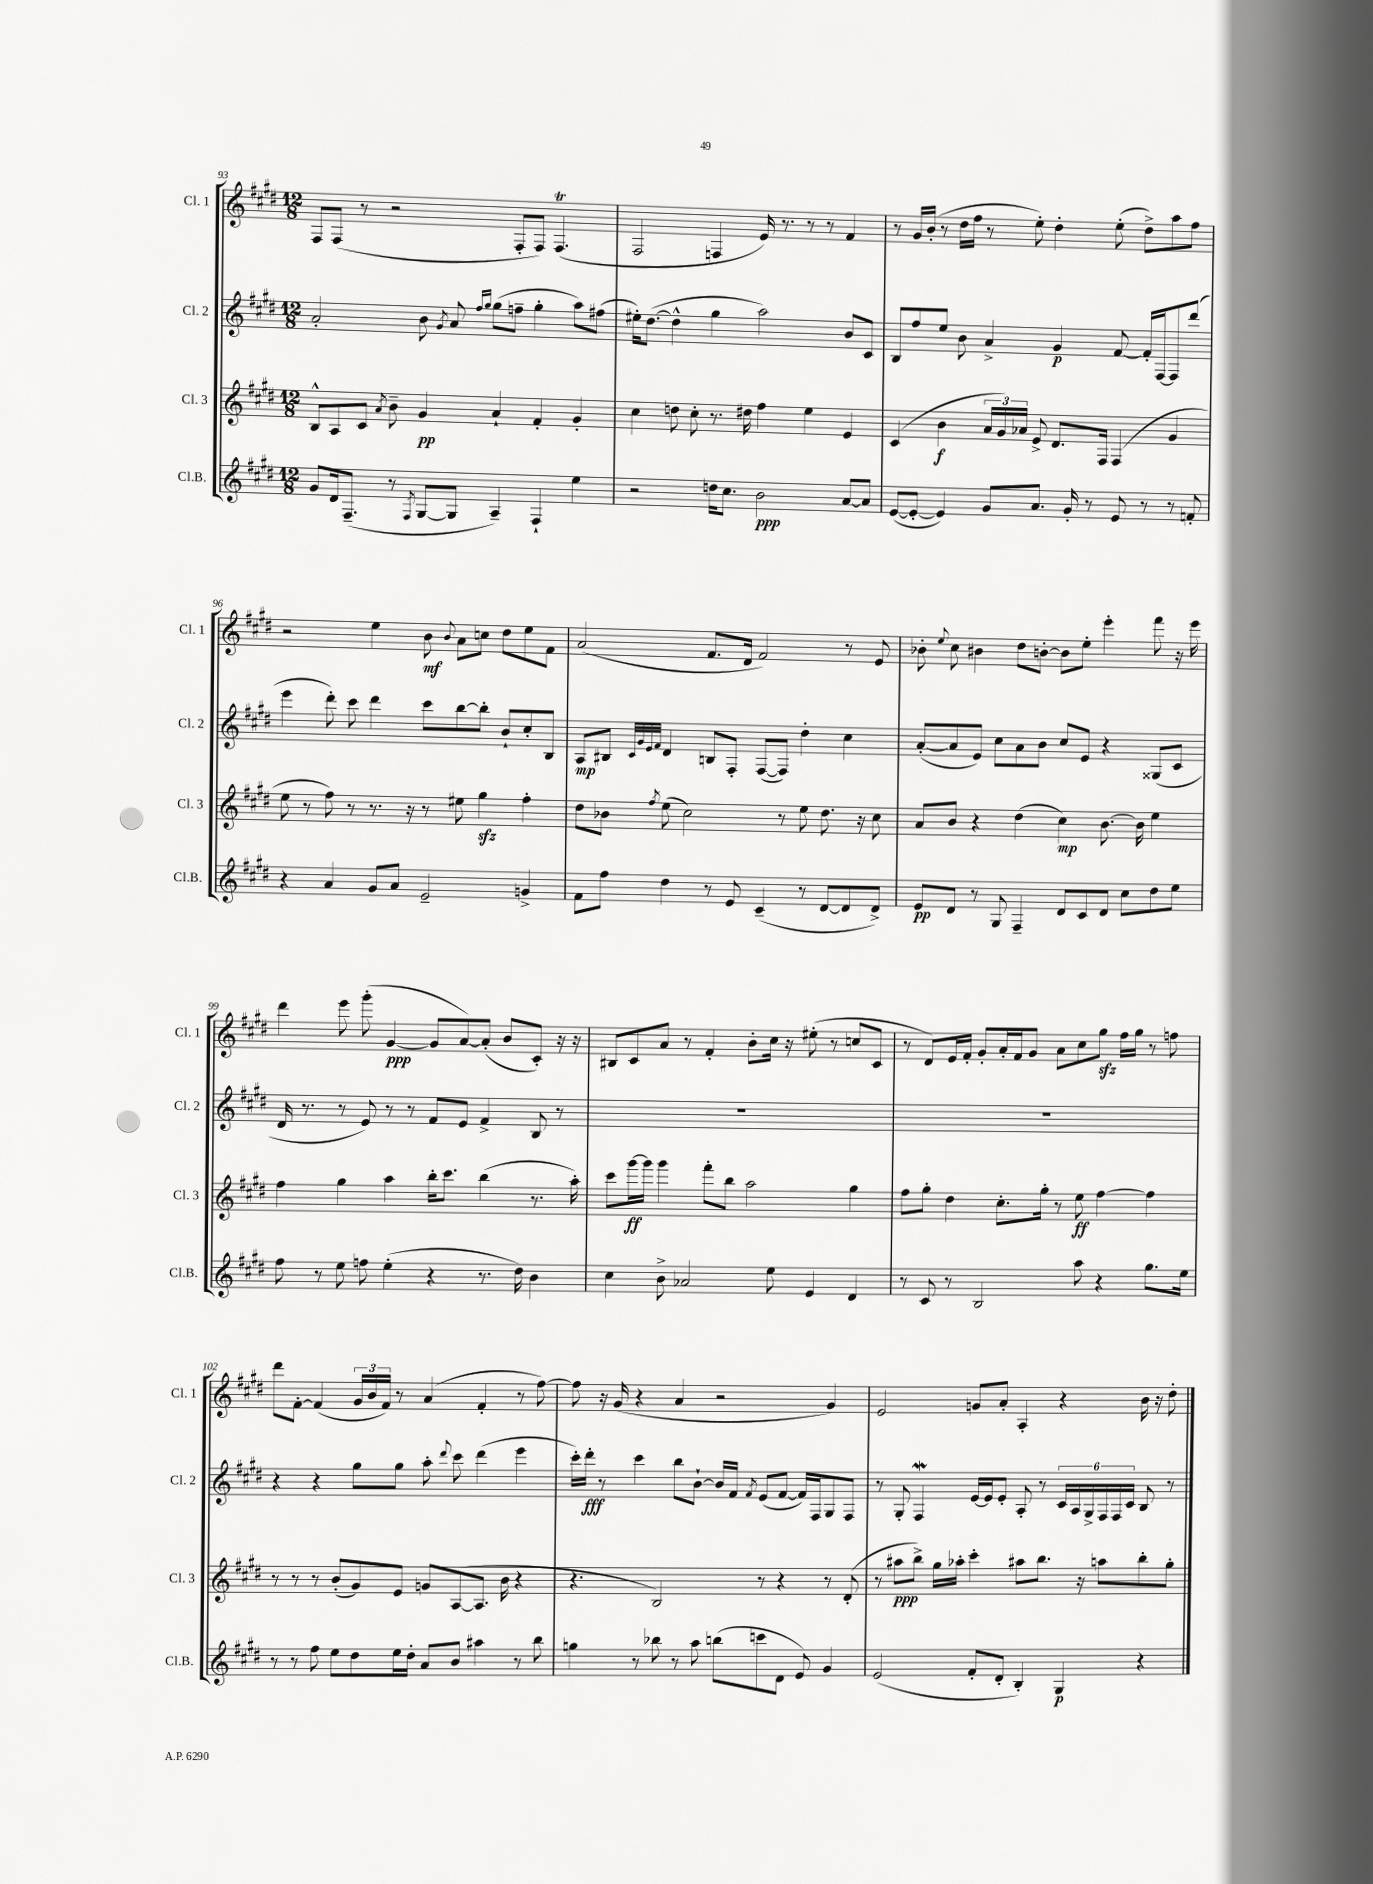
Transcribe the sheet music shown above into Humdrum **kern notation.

**kern	**dynam	**kern	**dynam	**kern	**dynam	**kern	**dynam
*part4	*part4	*part3	*part3	*part2	*part2	*part1	*part1
*staff4	*staff4	*staff3	*staff3	*staff2	*staff2	*staff1	*staff1
*I"Cl.B.	*	*I"Cl. 3	*	*I"Cl. 2	*	*I"Cl. 1	*
*I'Cl.B.	*	*I'Cl. 3	*	*I'Cl. 2	*	*I'Cl. 1	*
*clefG2	*	*clefG2	*	*clefG2	*	*clefG2	*
*k[f#c#g#d#]	*	*k[f#c#g#d#]	*	*k[f#c#g#d#]	*	*k[f#c#g#d#]	*
*M12/8	*	*M12/8	*	*M12/8	*	*M12/8	*
=93	=93	=93	=93	=93	=93	=93	=93
8g#/L	.	8B^^/L	.	2a'/	.	8F#/L	.
16d#/k	.	8A/	.	.	.	(8F#/J	.
(8.F#~/J	.	.	.	.	.	.	.
.	.	8c#/J	.	.	.	8r	.
.	.	8qa/	.	.	.	.	.
8r	.	8b~\	.	.	.	2r	.
8qF#/	.	.	.	.	.	.	.
[8G#/L	.	4g#/	pp	8b\	.	.	.
.	.	.	.	8qg#/	.	.	.
8G#/J]	.	.	.	8a/	.	.	.
.	.	.	.	16qqff#/LL	.	.	.
.	.	.	.	16qqgg#/JJ	.	.	.
4A~/)	.	4a`/	.	(8gg#\L	.	.	.
.	.	.	.	8ffn~\J	.	8F#'/L	.
4F#`/	.	4f#'/	.	4gg#'\	.	8F#/J)	.
.	.	.	.	.	.	(4.F#T/	.
4ee\	.	4g#'/	.	8aa\L)	.	.	.
.	.	.	.	(8ff#X\J	.	.	.
=94	=94	=94	=94	=94	=94	=94	=94
2r	.	4cc#\	.	16ee#X'\KL)	.	2F#/	.
.	.	.	.	([8.dd#\J	.	.	.
.	.	8ddn\	.	4dd#^^\]	.	.	.
.	.	8cc#'\	.	.	.	.	.
16ddn\KL	.	8.r	.	4gg#\	.	4Fn/	.
8.cc#\J	.	.	.	.	.	.	.
.	.	16dd#X\	.	.	.	.	.
2b\	ppp	4ff#\	.	2aa\)	.	16e/)	.
.	.	.	.	.	.	8.r	.
.	.	4ee\	.	.	.	8r	.
.	.	.	.	.	.	8r	.
[8a/L	.	4e/	.	8b/L	.	4f#/	.
8a/J]	.	.	.	8c#/J	.	.	.
=95	=95	=95	=95	=95	=95	=95	=95
([8e/L	.	(4c#/	.	8B/L	.	8r	.
8e'/J_	.	.	.	8ff#/	.	16g#/LL	.
.	.	.	.	.	.	(16b'/JJ	.
4e/])	.	4b\	f	8ee/J	.	8r	.
.	.	.	.	8b\	.	16dd#\LL	.
.	.	.	.	.	.	16ff#\JJ	.
8g#/L	.	24a/LL	.	4a^/	.	8r	.
.	.	24g#/)	.	.	.	.	.
.	.	24a-X/JJ	.	.	.	.	.
8.a/J	.	8e^/	.	.	.	8ee'\)	.
.	.	8.d#/L	.	4g#/	p	4dd#'\	.
16g#'/	.	.	.	.	.	.	.
8r	.	.	.	.	.	.	.
.	.	16F#/Jk	.	.	.	.	.
8e/	.	(4F#/	.	[8f#/	.	(8ee'\	.
8r	.	.	.	16f#'/LL]	.	8dd#^\L)	.
.	.	.	.	[16F#/J	.	.	.
8r	.	4g#/	.	8F#/]	.	8aa\	.
8fn'/	.	.	.	(8ddd#/J	.	8ff#\J	.
!!LO:LB:g=z
=96	=96	=96	=96	=96	=96	=96	=96
4r	.	8ee\	.	4eee\	.	2r	.
.	.	8r	.	.	.	.	.
4a/	.	8ff#\)	.	8ddd#'\)	.	.	.
.	.	8r	.	8ccc#\	.	.	.
8g#/L	.	8.r	.	4ddd#\	.	4ee\	.
8a/J	.	.	.	.	.	.	.
.	.	16r	.	.	.	.	.
2e~/	.	8r	.	8ccc#\L	.	8b\	mf
.	.	.	.	.	.	8qqb/	.
.	.	8ee#X\	.	[8bb\	.	8a\L	.
.	.	4gg#zz\	.	8bb'\J]	.	8ccn\J	.
.	.	.	.	8b`/L	.	8dd#\L	.
4gn^/	.	4ff#'\	.	8cc#'/	.	8ee\	.
.	.	.	.	8B/J	.	8f#\J	.
=97	=97	=97	=97	=97	=97	=97	=97
8f#\L	.	8dd#\L	.	8A/L	mp	(2a/	.
8ff#\J	.	8b-X\J	.	8B#X/J	.	.	.
.	.	.	.	32qqc#/LLL	.	.	.
.	.	.	.	32qqg#/	.	.	.
.	.	.	.	32qqe/	.	.	.
.	.	8qff#/	.	32qqf#/JJJ	.	.	.
4dd#\	.	(8ee\	.	4d#/	.	.	.
.	.	2cc#\)	.	.	.	.	.
8r	.	.	.	8Bn/L	.	8.f#/L	.
8e/	.	.	.	8F#'/J	.	.	.
.	.	.	.	.	.	16d#/Jk	.
(4c#~/	.	.	.	([8F#/L	.	2f#/)	.
.	.	8r	.	8F#/J])	.	.	.
8r	.	8ee\	.	4dd#'\	.	.	.
[8d#/L	.	8.dd#\	.	.	.	.	.
8d#/]	.	.	.	4cc#\	.	8r	.
.	.	16r	.	.	.	.	.
8d#^/J)	.	8cc#\	.	.	.	8e/	.
=98	=98	=98	=98	=98	=98	=98	=98
8e/L	pp	8a/L	.	([8a'/L	.	8b-X'\	.
.	.	.	.	.	.	8qqee/	.
8d#/J	.	8b/J	.	8a/]	.	8cc#\	.
8r	.	4r	.	8e/J)	.	4b#X\	.
8G#/	.	.	.	8cc#\L	.	.	.
4F#~/	.	(4dd#\	.	8a\	.	8dd#\L	.
.	.	.	.	8b\J	.	[8bn'\J	.
8d#/L	.	4cc#\)	mp	8cc#/L	.	8b\L]	.
8c#/	.	.	.	8e/J	.	8ee'\J	.
8d#/J	.	[8.b\	.	4r	.	4eee'\	.
8cc#\L	.	.	.	.	.	.	.
.	.	16b\]	.	.	.	.	.
8dd#\	.	4ee\	.	(8G##X/L	.	8fff#\	.
8ee\J	.	.	.	8c#/J	.	16r	.
.	.	.	.	.	.	16eee\	.
!!LO:LB:g=z
=99	=99	=99	=99	=99	=99	=99	=99
8ff#\	.	4ff#\	.	16d#/	.	4ddd#\	.
.	.	.	.	8.r	.	.	.
8r	.	.	.	.	.	.	.
8ee\	.	4gg#\	.	8r	.	8eee\	.
8ffn\	.	.	.	8e/)	.	(8ggg#'\	.
(4ee'\	.	4aa\	.	8r	.	[4g#/	ppp
.	.	.	.	8r	.	.	.
4r	.	16bb'\KL	.	8f#/L	.	8g#/L]	.
.	.	8.ccc#\J	.	.	.	.	.
.	.	.	.	8e/J	.	[8a/)	.
8.r	.	(4bb\	.	4f#^/	.	(8a'/J]	.
.	.	.	.	.	.	8b/L	.
16dd#\)	.	.	.	.	.	.	.
4b\	.	8.r	.	8B/	.	8c#'/J)	.
.	.	.	.	8r	.	16r	.
.	.	16aa'\)	.	.	.	16r	.
=100	=100	=100	=100	=100	=100	=100	=100
4cc#\	.	8ccc#\L	.	1.r	.	8B#X/L	.
.	.	[16ggg#\L	ff	.	.	8c#/	.
.	.	16ggg#\JJ]	.	.	.	.	.
8b^\	.	4ggg#\	.	.	.	8a/J	.
2a-X/	.	.	.	.	.	8r	.
.	.	8fff#'\L	.	.	.	4f#'/	.
.	.	8bb\J	.	.	.	.	.
.	.	2aa\	.	.	.	8b'\L	.
8ee\	.	.	.	.	.	16cc#\Jk	.
.	.	.	.	.	.	16r	.
4e/	.	.	.	.	.	(8ee#X'\	.
.	.	.	.	.	.	8r	.
4d#/	.	4gg#\	.	.	.	8ccn/L	.
.	.	.	.	.	.	8c#/J	.
=101	=101	=101	=101	=101	=101	=101	=101
8r	.	8ff#\L	.	1.r	.	8r	.
8c#/	.	8gg#'\J	.	.	.	8d#/L)	.
8r	.	4dd#\	.	.	.	16e/L	.
.	.	.	.	.	.	16f#'/JJ	.
2B/	.	.	.	.	.	8g#'/L	.
.	.	8.cc#'\L	.	.	.	16a'/L	.
.	.	.	.	.	.	16f#/J	.
.	.	.	.	.	.	8g#/J	.
.	.	16gg#'\Jk	.	.	.	.	.
.	.	8r	.	.	.	8a\L	.
8aa\	.	8ee\	ff	.	.	8cc#\	.
4r	.	[4ff#\	.	.	.	8gg#zz\J	.
.	.	.	.	.	.	16ff#\LL	.
.	.	.	.	.	.	16gg#\JJ	.
8.gg#\L	.	4ff#\]	.	.	.	8r	.
.	.	.	.	.	.	8ffn\	.
16ee\Jk	.	.	.	.	.	.	.
!!LO:LB:g=z
=102	=102	=102	=102	=102	=102	=102	=102
8r	.	8r	.	4r	.	8ddd#\L	.
8r	.	8r	.	.	.	[8f#'\J	.
8ff#\	.	8r	.	4r	.	(4f#/]	.
8ee\L	.	(8b'/L	.	.	.	.	.
8dd#\	.	8g#/)	.	8gg#\L	.	24g#/LL	.
.	.	.	.	.	.	24b/	.
.	.	.	.	.	.	24f#/JJ)	.
16ee\L	.	8e/J	.	8gg#\J	.	8r	.
16dd#'\JJ	.	.	.	.	.	.	.
8a/L	.	8gn/L	.	8aa'\	.	(4a/	.
.	.	.	.	8qqddd#/	.	.	.
8b/J	.	([8A/	.	8ccc#\	.	.	.
4aa#X\	.	8.A/J]	.	(4ddd#\	.	4f#'/	.
.	.	16b\	.	.	.	.	.
8r	.	4r	.	4eee\	.	8r	.
8bb\	.	.	.	.	.	[8ff#\)	.
=103	=103	=103	=103	=103	=103	=103	=103
4ggn\	.	4.r	.	16ccc#'\LL)	.	8ff#\]	.
.	.	.	.	16ddd#'\JJ	fff	.	.
.	.	.	.	8r	.	16r	.
.	.	.	.	.	.	(16g#/	.
8r	.	.	.	4ccc#\	.	4r	.
8bb-X\	.	2B/)	.	.	.	.	.
8r	.	.	.	8bb\L	.	4a/	.
8aa\	.	.	.	[8b`\J	.	.	.
(8bbn\L	.	.	.	16b/LL]	.	2r	.
.	.	.	.	16f#/JJ	.	.	.
.	.	.	.	8qf#/	.	.	.
8cccn\	.	8r	.	(8e/L	.	.	.
8d#\J	.	4r	.	[8f#/J	.	.	.
8e/)	.	.	.	16f#/LL])	.	.	.
.	.	.	.	16F#/J	.	.	.
4g#/	.	8r	.	8G#/	.	4g#/)	.
.	.	(8d#'/	.	8F#/J	.	.	.
=104	=104	=104	=104	=104	=104	=104	=104
(2e/	.	8r	.	8r	.	2e/	.
.	.	8aa#X\L	ppp	8G#'/	.	.	.
.	.	8bb^\J)	.	4F#W/	.	.	.
.	.	16gg#\LL	.	.	.	.	.
.	.	16aa-X'\JJ	.	.	.	.	.
8f#'/L	.	4ccc#'\	.	[16e/LL	.	8gn/L	.
.	.	.	.	16e/J]	.	.	.
8d#'/J	.	.	.	8e'/J	.	8a'/J	.
4B'/)	.	8aa#X\L	.	8A'/	.	4A'/	.
.	.	8.bb\J	.	8r	.	.	.
4G#/	p	.	.	24c#/LL	.	4r	.
.	.	.	.	24A/	.	.	.
.	.	16r	.	.	.	.	.
.	.	.	.	24G#^/	.	.	.
.	.	8aan\L	.	24F#/	.	.	.
.	.	.	.	24F#/	.	.	.
.	.	.	.	24c#/JJ	.	.	.
4r	.	8bb'\	.	8B/	.	16b\	.
.	.	.	.	.	.	16r	.
.	.	8gg#'\J	.	8r	.	8dd#'\	.
==	==	==	==	==	==	==	==
*-	*-	*-	*-	*-	*-	*-	*-
